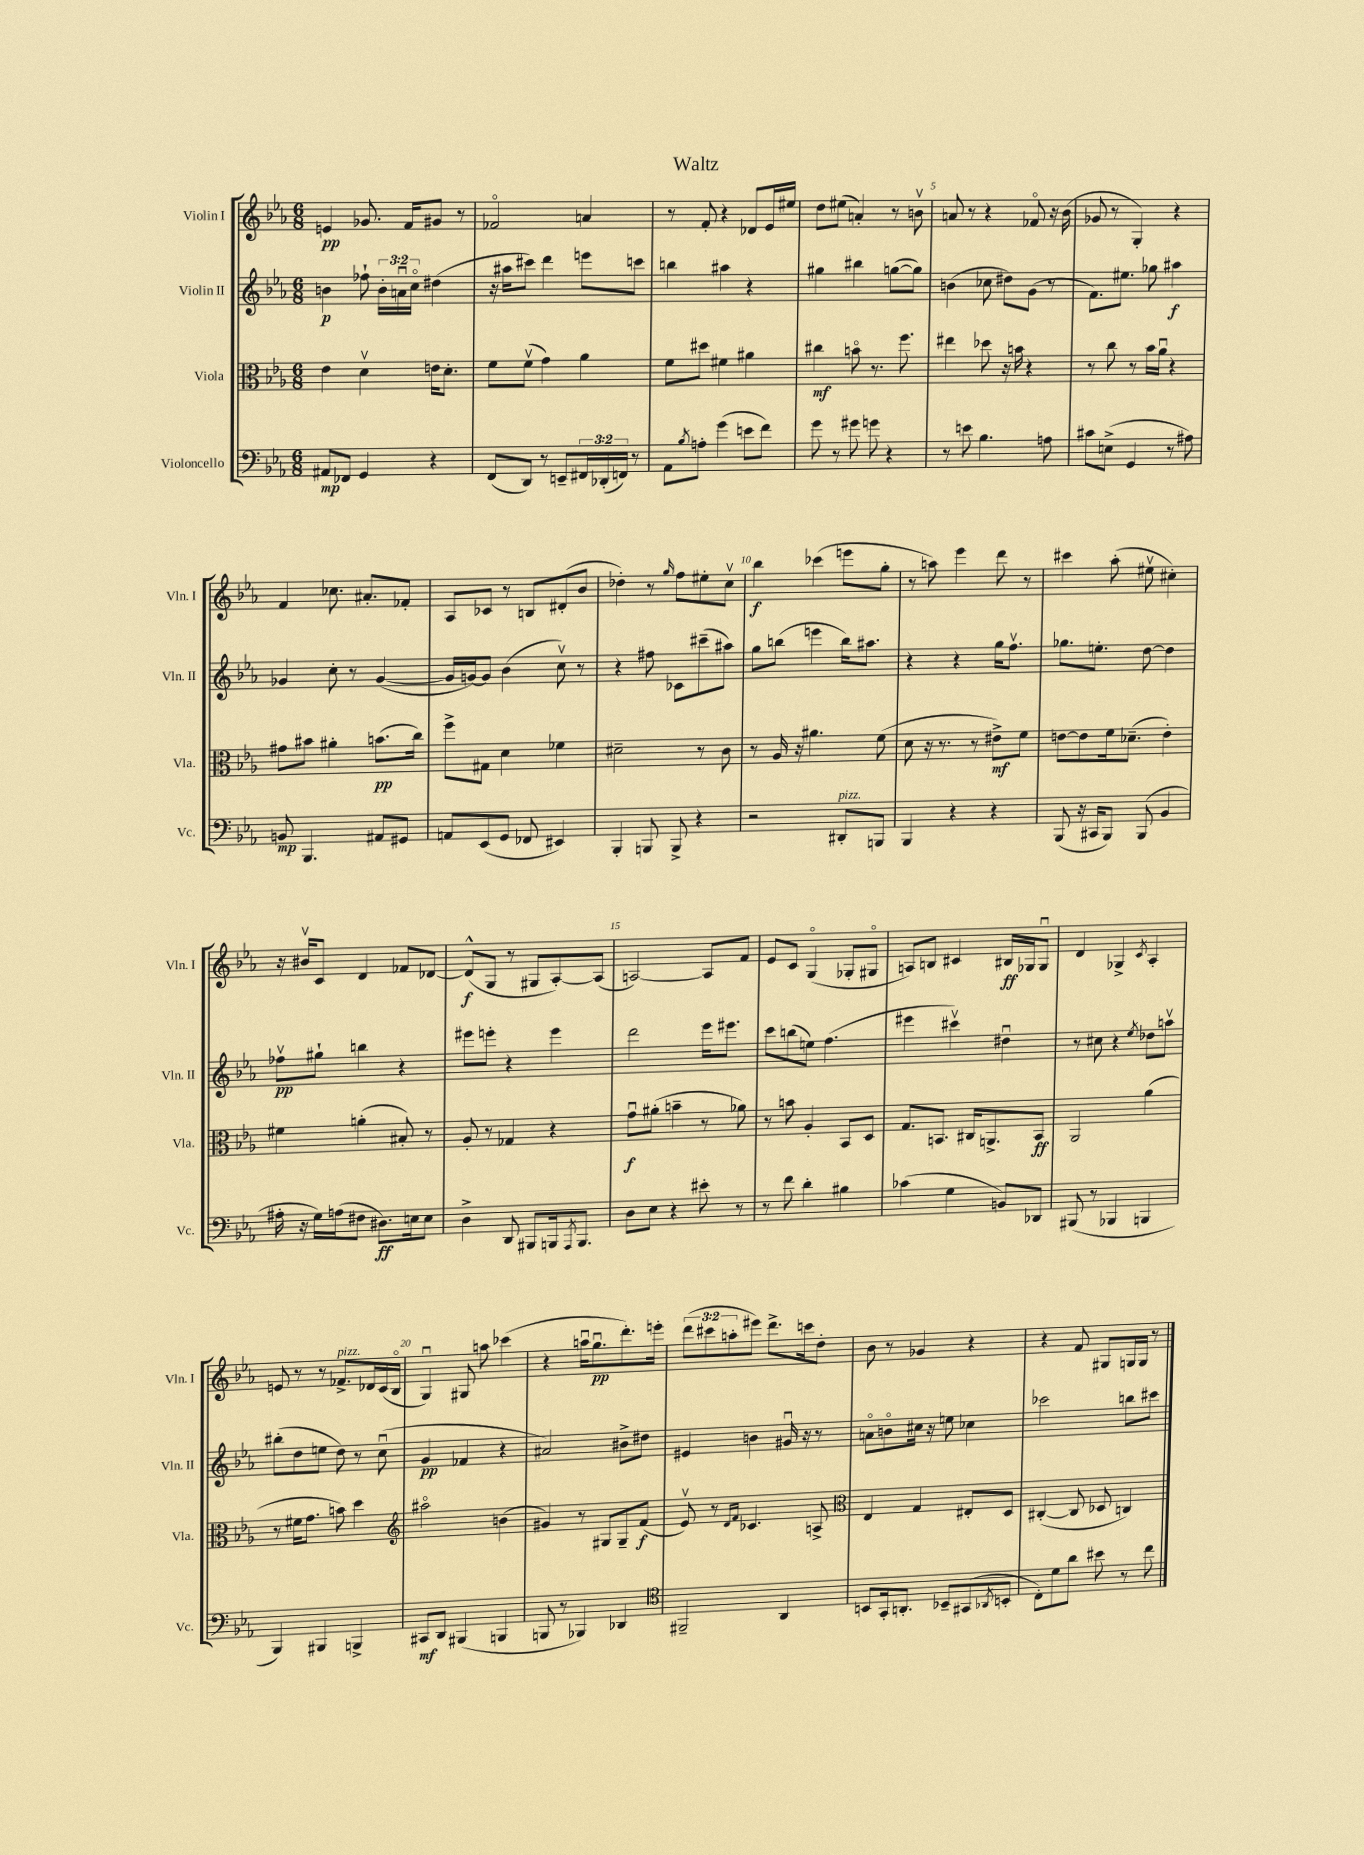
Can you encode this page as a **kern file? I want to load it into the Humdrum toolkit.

**kern	**dynam	**kern	**dynam	**kern	**dynam	**kern	**dynam
*part4	*part4	*part3	*part3	*part2	*part2	*part1	*part1
*staff4	*staff4	*staff3	*staff3	*staff2	*staff2	*staff1	*staff1
*I"Violoncello	*	*I"Viola	*	*I"Violin II	*	*I"Violin I	*
*I'Vc.	*	*I'Vla.	*	*I'Vln. II	*	*I'Vln. I	*
*clefF4	*	*clefC3	*	*clefG2	*	*clefG2	*
*k[b-e-a-]	*	*k[b-e-a-]	*	*k[b-e-a-]	*	*k[b-e-a-]	*
*M6/8	*	*M6/8	*	*M6/8	*	*M6/8	*
=1	=1	=1	=1	=1	=1	=1	=1
8AA#X/L	mp	4e-\	.	4bn\	p	4en/	pp
8FF-X/J	.	.	.	.	.	.	.
4GG/	.	4dv\	.	8ff-X`\	.	8.g-X/	.
.	.	.	.	24b'\LL	.	.	.
.	.	.	.	24anu\	.	.	.
.	.	.	.	.	.	16f/KL	.
.	.	.	.	24cc\JJ	.	.	.
4r	.	16en\KL	.	(4dd#X\	.	8g#X/J	.
.	.	8.d'\J	.	.	.	.	.
.	.	.	.	.	.	8r	.
=2	=2	=2	=2	=2	=2	=2	=2
(8FF/L	.	8f\L	.	16r	.	2f-X/	.
.	.	.	.	16aa#X\KL	.	.	.
8DD/J)	.	(8fv\J	.	8ccc#X\J)	.	.	.
8r	.	4g\)	.	4ddd\	.	.	.
8EEn~/L	.	.	.	.	.	.	.
24FF#X/L	.	4a-\	.	8eeen\L	.	4an/	.
(24DD-X'/	.	.	.	.	.	.	.
24FFn/JJ)	.	.	.	.	.	.	.
8r	.	.	.	8cccn\J	.	.	.
=3	=3	=3	=3	=3	=3	=3	=3
8AA-\L	.	8f\L	.	4bbn\	.	8r	.
8qB-/	.	.	.	.	.	.	.
8An'\J	.	8dd#X\J	.	.	.	8f'/	.
(4g\	.	4f#X\	.	4aa#X\	.	4r	.
8en\L	.	4a#X\	.	4r	.	8d-X/L	.
8f\J)	.	.	.	.	.	16e-/L	.
.	.	.	.	.	.	16ee#X/JJ	.
=4	=4	=4	=4	=4	=4	=4	=4
8g\	.	4cc#X\	mf	4gg#X\	.	8dd\L	.
8r	.	.	.	.	.	(8ee#X\J	.
8g#X\	.	8bn\	.	4bb#X\	.	4an'/)	.
8gn\	.	8.r	.	.	.	.	.
4r	.	.	.	([8ggn\L	.	8r	.
.	.	8.ff\	.	.	.	.	.
.	.	.	.	8gg\J])	.	8bnv\	.
=5	=5	=5	=5	=5	=5	=5	=5
8r	.	4ee#X\	.	(4bn\	.	8an/	.
8en\	.	.	.	.	.	8r	.
4.B-\	.	8dd-X\	.	8cc-X\	.	4r	.
.	.	16r	.	8dd#X\L)	.	.	.
.	.	16bn\	.	.	.	.	.
.	.	4r	.	(8g\J	.	8f-X/	.
8An\	.	.	.	8r	.	16r	.
.	.	.	.	.	.	(16b-\	.
=6	=6	=6	=6	=6	=6	=6	=6
8c#X\L	.	8r	.	8.f\L)	.	8g-X/	.
(8En^\J	.	8cc\	.	.	.	8r	.
.	.	.	.	8.ee#X\J	.	.	.
4GG/	.	8r	.	.	.	4G'/)	.
.	.	16b-\LL	.	8gg-X\	.	.	.
.	.	16a-u\JJ	.	.	.	.	.
8r	.	4r	.	4aa#X\	f	4r	.
8A#X\)	.	.	.	.	.	.	.
!!LO:LB:g=z
=7	=7	=7	=7	=7	=7	=7	=7
8BBn/	mp	8g#X\L	.	4g-X/	.	4f/	.
4.BBB-/	.	8b#X\J	.	.	.	.	.
.	.	4a#X'\	.	8cc'\	.	8.cc-X\	.
.	.	.	.	8r	.	.	.
.	.	.	.	.	.	8.a#X'/L	.
8AA#X/L	.	(8.bn\L	pp	([4g-/	.	.	.
8GG#X/J	.	.	.	.	.	8f-X'/J	.
.	.	16cc\Jk)	.	.	.	.	.
=8	=8	=8	=8	=8	=8	=8	=8
8AAn/L	.	8ff^\L	.	16g-/LL]	.	8A-/L	.
.	.	.	.	[16gn/J)	.	.	.
(8EE-/	.	8G#X\J	.	8g/J]	.	8c-X/J	.
8GG/J	.	4d\	.	(4b-\	.	8r	.
8FF-X/	.	.	.	.	.	8Bn/L	.
4EE#X/)	.	4f-X\	.	8ccv\)	.	(8d#X'/	.
.	.	.	.	8r	.	8b-/J	.
=9	=9	=9	=9	=9	=9	=9	=9
4BBB-'/	.	2d#X~\	.	4r	.	4dd-X'\)	.
8BBBn/	.	.	.	8ff#X\	.	8r	.
.	.	.	.	.	.	16qqgg/	.
8BBB^/	.	.	.	8c-X\L	.	8ff\L	.
4r	.	8r	.	(8ccc#X~\	.	8ee#X'\	.
.	.	8c\	.	8aa#X\J)	.	8ccv\J	.
=10	=10	=10	=10	=10	=10	=10	=10
2r	.	8r	.	8gg\L	.	4bb-\	f
.	.	16A-/	.	(8bbn\J	.	.	.
.	.	16r	.	.	.	.	.
.	.	4.a#X\	.	4eeen\	.	(4ccc-X\	.
!LO:TX:a:i:t=pizz.	!	!	!	!	!	!	!
8DD#X'/L	.	.	.	16bb\KL)	.	8eeen\L	.
.	.	.	.	8.aa#X\J	.	.	.
8BBBn/J	.	(8f\	.	.	.	8gg'\J	.
=11	=11	=11	=11	=11	=11	=11	=11
4BBB-/	.	8d\	.	4r	.	8r	.
.	.	16r	.	.	.	8aan\)	.
.	.	8.r	.	.	.	.	.
4r	.	.	.	4r	.	4eee-\	.
.	.	8r	.	.	.	.	.
4r	.	8e#X^\L)	mf	16gg\KL	.	8ddd\	.
.	.	.	.	8.ffv\J	.	.	.
.	.	8f\J	.	.	.	8r	.
=12	=12	=12	=12	=12	=12	=12	=12
(8BBB-/	.	[8en\L	.	8.gg-X\L	.	4ccc#X\	.
16r	.	8e\]	.	.	.	.	.
16CC#X/KL	.	.	.	8.een'\J	.	.	.
8BBB-/J)	.	16f\k	.	.	.	(8aa-'\	.
.	.	(8.d-X~\J	.	.	.	.	.
(8BBB-/	.	.	.	[8dd\	.	8ee#Xv\	.
4BB-/	.	4e'\)	.	4dd\]	.	4cc#X'\)	.
!!LO:LB:g=z
=13	=13	=13	=13	=13	=13	=13	=13
16A#X'\	.	4f#X\	.	8ff-Xv\L	pp	16r	.
16r	.	.	.	.	.	16b#Xv/KL	.
16G\LL)	.	.	.	8gg#X`\J	.	8c/J	.
(16An\J	.	.	.	.	.	.	.
8F#X\J	.	(4an'\	.	4bbn\	.	4d/	.
8.D#X\L)	ff	.	.	.	.	.	.
.	.	8B#X'/)	.	4r	.	8f-X/L	.
16En\k	.	.	.	.	.	.	.
8E\J	.	8r	.	.	.	[8d-X/J	.
=14	=14	=14	=14	=14	=14	=14	=14
4D^\	.	8A-'/	.	8eee#X\L	.	(8d-^^/L]	f
.	.	8r	.	8eeen'\J	.	8G/J	.
8DD/	.	4G-X/	.	4r	.	8r	.
8BBB#X/L	.	.	.	.	.	8G#X/L	.
16BBBn/k	.	4r	.	4eee\	.	[8A-'/)	.
8qAAA-/	.	.	.	.	.	.	.
8.BBB/J	.	.	.	.	.	.	.
.	.	.	.	.	.	(8A-/J]	.
=15	=15	=15	=15	=15	=15	=15	=15
8D\L	.	8gu\L	f	2ddd\	.	[2An/)	.
8E-\J	.	(8a#X'\J	.	.	.	.	.
4r	.	4bn~\	.	.	.	.	.
8e#X'\	.	8r	.	16eee-\KL	.	8A/L]	.
.	.	.	.	8.eee#X\J	.	.	.
8r	.	8a-X\)	.	.	.	8f/J	.
=16	=16	=16	=16	=16	=16	=16	=16
8r	.	8r	.	8ccc\L	.	8e-/L	.
8f\	.	8bn\	.	(8bbn\	.	8c/J	.
4d'\	.	4A-'/	.	8een\J)	.	(4G/	.
.	.	.	.	(4.ff\	.	.	.
4B#X\	.	8BB-/L	.	.	.	8G-X'/L	.
.	.	8D/J	.	.	.	8G#X/J	.
=17	=17	=17	=17	=17	=17	=17	=17
(4c-X\	.	8.G/L	.	4eee#X\	.	8An/L)	.
.	.	.	.	.	.	8Bn/J	.
.	.	8.BBn/J	.	.	.	.	.
4G\	.	.	.	4ccc#Xv\)	.	4c#X/	.
.	.	16C#X/KL	.	.	.	.	.
.	.	8.AAn^/	.	.	.	.	.
8BBn/L)	.	.	.	4dd#Xu\	.	16B#X/LL	ff
.	.	.	.	.	.	16G-X/J	.
8DD-X/J	.	8BB/J	ff	.	.	8G-u/J	.
=18	=18	=18	=18	=18	=18	=18	=18
(8BBB#X/	.	2AA-/	.	8r	.	4d/	.
8r	.	.	.	8cc#X\	.	.	.
4BBB-X/	.	.	.	4r	.	4G-X^/	.
.	.	.	.	8qee-/	.	8qc/	.
4BBBn/	.	(4a-\	.	8dd-X\L	.	4A-'/	.
.	.	.	.	8aanv\J	.	.	.
!!LO:LB:g=z
=19	=19	=19	=19	=19	=19	=19	=19
4BBB-/)	.	8r	.	(8bb#X'\L	.	8en/	.
.	.	16f#X\KL	.	8dd\	.	8r	.
.	.	8.g\J	.	.	.	.	.
4BBB#X/	.	.	.	8een\J	.	8r	.
!	!	!	!	!	!	!LO:TX:a:i:t=pizz.	!
.	.	8bn\)	.	8dd\)	.	8.f-X^/L	.
4BBBn^/	.	4dd\	.	8r	.	.	.
.	.	.	.	.	.	16d-X/L	.
.	.	.	.	(8ccu\	.	(16c/	.
.	.	.	.	.	.	16B-/JJ	.
=20	=20	=20	=20	=20	=20	=20	=20
*	*	*clefG2	*	*	*	*	*
8CC#X/L	mf	2aa#X\	.	4g/	pp	4Gu/)	.
8DD/J	.	.	.	.	.	.	.
(4BBB#X/	.	.	.	4f-X/	.	8G#X/	.
.	.	.	.	.	.	8aan\	.
4BBBn/	.	(4bn\	.	4r	.	(4ccc-X\	.
=21	=21	=21	=21	=21	=21	=21	=21
8BBBn/	.	4g#X/)	.	2a#X/)	.	4r	.
8r	.	.	.	.	.	.	.
4BBB-X/)	.	8r	.	.	.	16aanu\KL	.
.	.	.	.	.	.	8.ggu\	pp
.	.	8G#X/L	.	.	.	.	.
4DD-X/	.	8G#~/	.	8b#X^\L	.	8.ddd'\)	.
.	.	(8f/J	f	8dd#X\J	.	.	.
.	.	.	.	.	.	16eeen'\Jk	.
=22	=22	=22	=22	=22	=22	=22	=22
*clefC4	*	*	*	*	*	*	*
2FF#X~/	.	8e-v/)	.	4e#X/	.	(12ddd\L	.
.	.	.	.	.	.	12ccc#X\	.
.	.	8r	.	.	.	.	.
.	.	.	.	.	.	12aan'\	.
.	.	16qqd/LL	.	.	.	.	.
.	.	16qqf/JJ	.	.	.	.	.
.	.	4.c-X/	.	4bn\	.	8eee#X\J)	.
.	.	.	.	.	.	8.ddd^\L	.
4AA-/	.	.	.	16g#Xu/	.	.	.
.	.	.	.	16r	.	16cccn\k	.
.	.	8An^/	.	8r	.	8dd'\J	.
=23	=23	=23	=23	=23	=23	=23	=23
*	*	*clefC3	*	*	*	*	*
8BBn/L	.	4E-/	.	8an\L	.	8b-\	.
16GG'/k	.	.	.	8bn\	.	8r	.
8.AAn'/J	.	.	.	.	.	.	.
.	.	4G/	.	16cc#X\Jk	.	4g-X/	.
.	.	.	.	16r	.	.	.
8BB-X~/L	.	.	.	8een\	.	.	.
(8GG#X/	.	8E#X'/L	.	4cc-X\	.	4r	.
8qAA-X/	.	.	.	.	.	.	.
8BBn'/J	.	8D/J	.	.	.	.	.
=24	=24	=24	=24	=24	=24	=24	=24
8C'\L)	.	([4C#X'/	.	2ccc-X\	.	4r	.
8d\	.	.	.	.	.	.	.
8a-\J	.	8C#/]	.	.	.	8f/	.
8b#X\	.	8D-X/	.	.	.	8G#X/L	.
8r	.	4Cn/)	.	8bbn\L	.	16Gn/L	.
.	.	.	.	.	.	16G/JJ	.
8cc\	.	.	.	8ccc#X\J	.	8r	.
==	==	==	==	==	==	==	==
*-	*-	*-	*-	*-	*-	*-	*-
